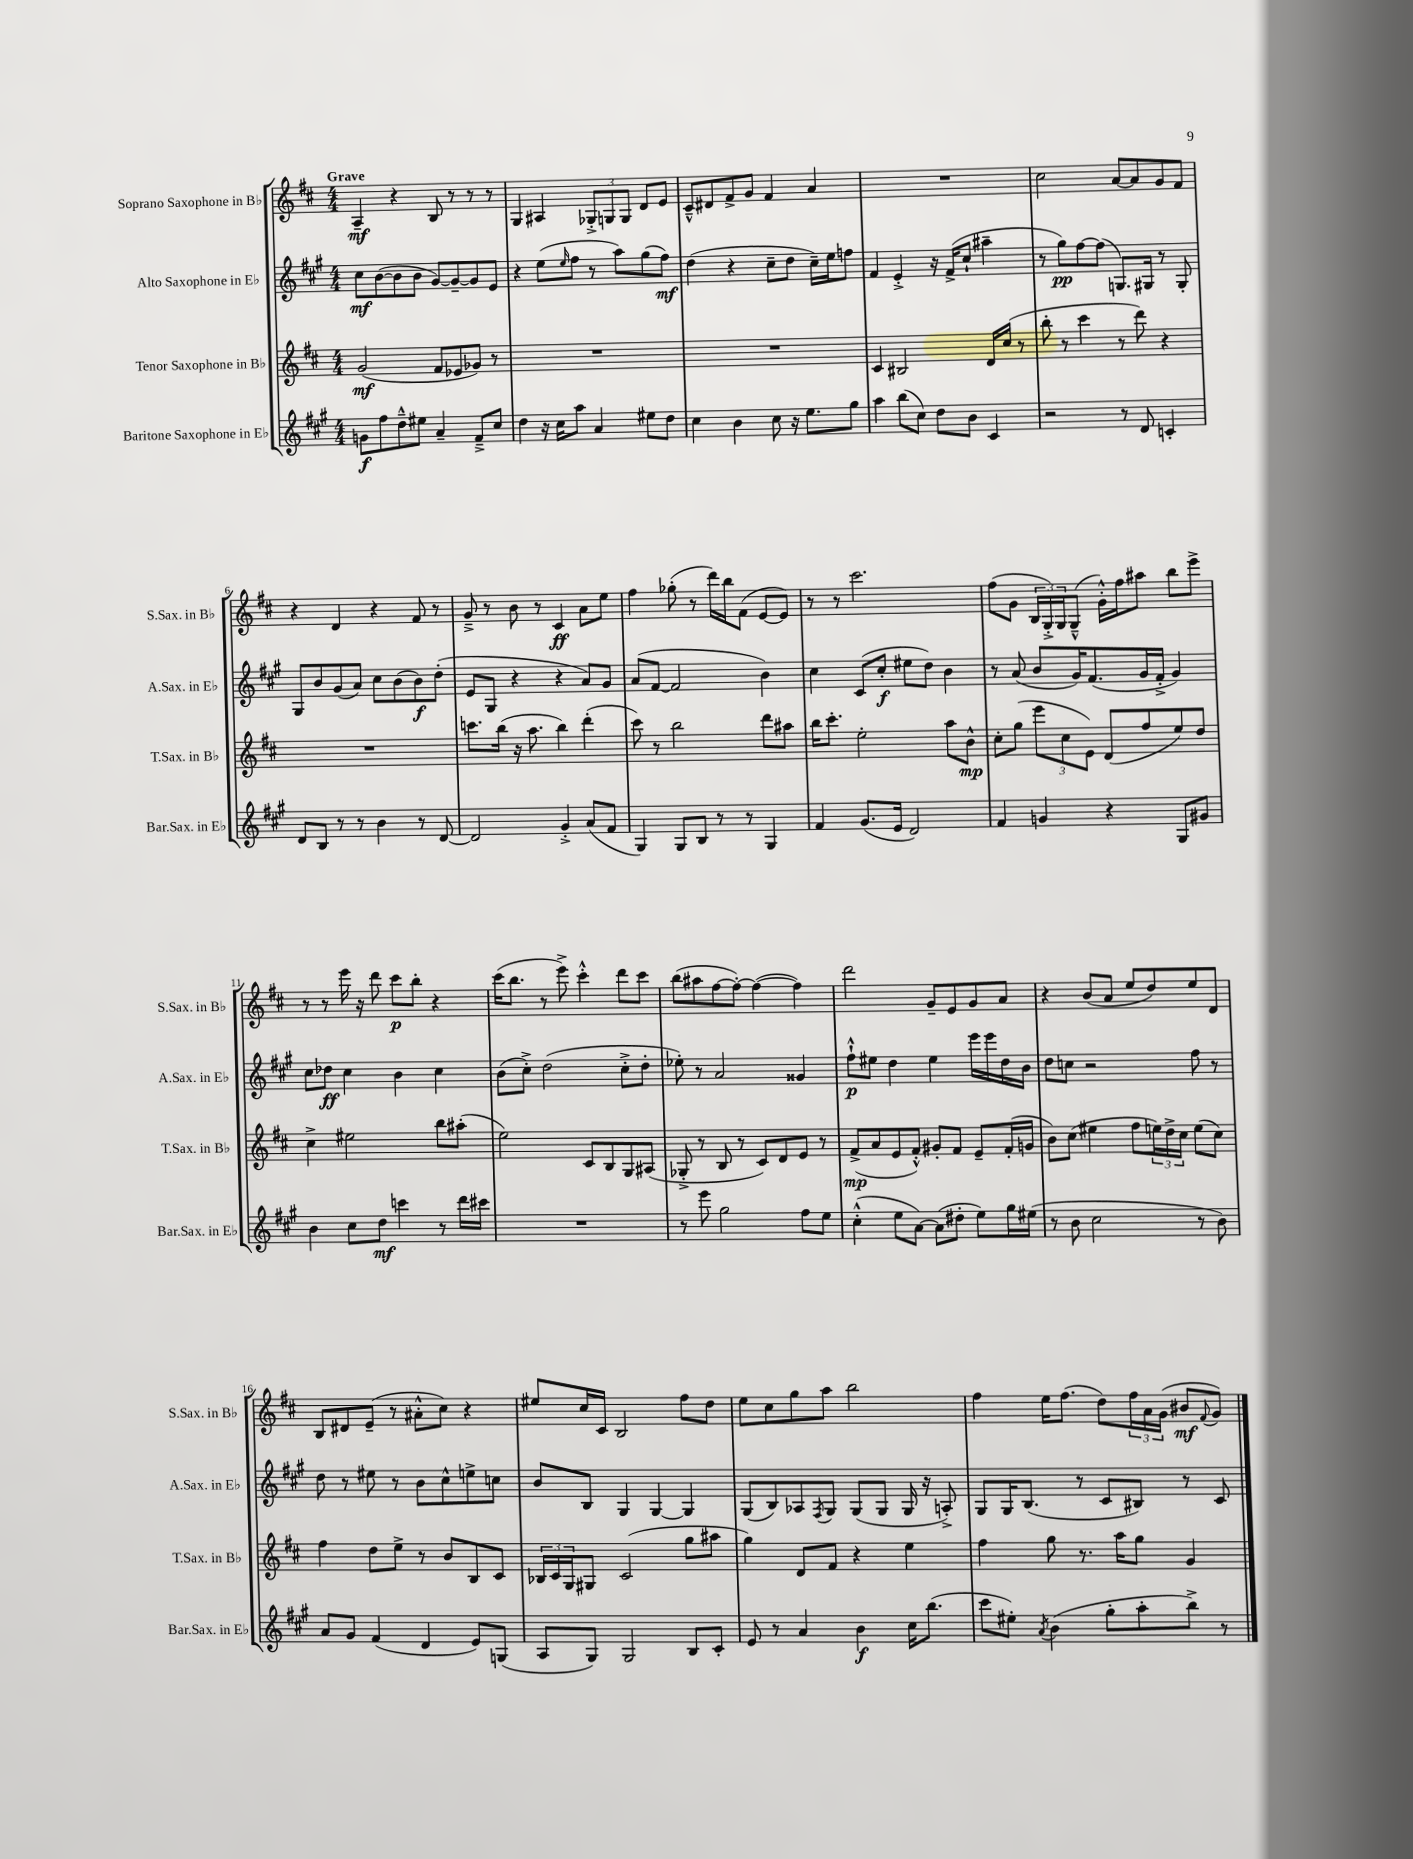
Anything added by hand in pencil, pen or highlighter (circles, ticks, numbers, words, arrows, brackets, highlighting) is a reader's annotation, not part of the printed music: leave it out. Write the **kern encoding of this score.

**kern	**kern	**kern	**kern
*staff4	*staff3	*staff2	*staff1
*clefG2	*clefG2	*clefG2	*clefG2
*k[f#c#g#]	*k[f#c#]	*k[f#c#g#]	*k[f#c#]
*M4/4	*M4/4	*M4/4	*M4/4
8g	(2g	8cc#	4A~
8ff#	.	([8b	.
8dd~^^	.	8b]	4r
8ee#	.	8b	.
4a~	8f#	[8g#)	8B
.	8e-	8g#~_	8r
8f#~^	8g-)	8g#]	8r
8cc#	8r	8e	8r
=	=	=	=
4dd	1r	4r	4G
16r	.	(8ee	4A#
16cc#	.	.	.
.	.	16qqee	.
8aa	.	8ff#	.
4a	.	8r	12G-'^
.	.	.	12G
.	.	8aa)	.
.	.	.	12G
8ee#	.	(8gg#	8d
8dd	.	8ff#)	8e
=	=	=	=
4cc#	1r	(4dd	8c#~^^
.	.	.	8d#
4b	.	4r	8f#^
.	.	.	8g
8cc#	.	8cc#~	4f#
16r	.	8dd	.
8.ee	.	.	.
.	.	16cc#~)	4a
.	.	16ee	.
8gg#	.	8ff	.
=	=	=	=
4aa	4c#	4f#	1r
(8bb	2B#	4e'^	.
8cc#)	.	.	.
8dd	.	16r	.
.	.	(16f#^	.
8b	.	8cc#`	.
4c#	16d	4aa#~	.
.	(16cc#	.	.
.	8r	.	.
=	=	=	=
2r	8bb'	8r	2cc#
.	8r	8gg#)	.
.	4ccc#	[8ff#	.
.	.	(8ff#]	.
8r	8r	8.G)	[8a
8d	8ddd)	.	8a]
.	.	16G#	.
4c'	4r	8r	8g
.	.	8G#'	8f#
=	=	=	=
8d	1r	8G#	4r
8B	.	8b	.
8r	.	(8g#	4d
8r	.	8a)	.
4b	.	8cc#	4r
.	.	(8b	.
8r	.	8b)	8f#
[8d	.	(8dd'	8r
=	=	=	=
2d]	8.ccc	8e	8g~^
.	.	8G#	8r
.	(16bb	.	.
.	16r	4r	8b
.	8.aa	.	.
.	.	.	8r
4g#'^	4bb)	4r	4c#
(8a	(4ddd'	8a)	8a
8f#	.	8g#	8ee
=	=	=	=
4G#)	8ccc#)	(8a	4ff#
.	8r	[8f#	.
8G#	2bb	2f#]	(8gg-'
8B	.	.	8r
8r	.	.	16ddd)
.	.	.	16bb
8r	.	.	(8f#
4G#	8ddd	4b)	[8e
.	8aa#	.	8e])
=	=	=	=
4f#	16bb	4cc#	8r
.	8.ccc#'	.	.
.	.	.	8r
(8.g#	2ee'	(8c#	2.ccc#
.	.	8cc#'	.
16e	.	.	.
2d)	.	8ee#	.
.	.	8dd)	.
.	8aa	4b	.
.	8b^^	.	.
=	=	=	=
4f#	8cc#'	8r	(8ff#
.	(8gg	(8a	8g
4g	12eee	8b	24B
.	.	.	24G'^)
.	12cc#	.	24G
.	.	16g#)	(8G~^^
.	12e)	.	.
.	.	(8.f#	.
4r	(8d	.	16g'^^)
.	.	.	16ff#
.	8ff#	16g#	8aa#
.	.	16f#'^	.
8G#	8ee)	4g#)	8bb
8g#	8dd	.	8eee^
=	=	=	=
4b	4cc#^	8cc#	8r
.	.	8dd-	8r
8cc#	2ee#	4cc#	16eee
.	.	.	16r
8dd	.	.	8ddd
4ccc	.	4b	8ccc#
.	.	.	8bb'
8r	8bb	4cc#	4r
16ddd	(8aa#'	.	.
16ccc#	.	.	.
=	=	=	=
1r	2ee)	(8b	(16ccc#
.	.	.	8.bb
.	.	8cc#'^)	.
.	.	(2dd	8r
.	.	.	8eee^)
.	8c#	.	4ccc#'^^
.	8B	.	.
.	8G	8cc#'^	8ddd
.	(8A#	8dd'	8ccc#
=	=	=	=
8r	8G-'^	8ee-')	(8bb
8eee	8r	8r	8aa#
2gg#	8B	2a	[8ff#
.	8r	.	8ff#'_)
.	8c#)	.	(4ff#_
.	8d	.	.
8ff#	8e	4g##	4ff#])
8ee	8r	.	.
=	=	=	=
(4cc#'^^	(8f#^	8ff#`^^	2ddd
.	8a	8ee#	.
8ee	8e	4dd	.
[8a)	8f#'^^)	.	.
(8a]	8g#'	4ee#	8g~
8dd#'	8f#	.	8e
8ee)	8e~	16eee	8g
.	.	16eee	.
16gg#	(16f#'	16dd	8a
(16ee#	16g	16b	.
=	=	=	=
8r	8b)	8dd	4r
8b	(8cc#	8cc	.
2cc#	4ee#	2r	(8b
.	.	.	8a
.	8ff#	.	8ee
.	24ee)	.	8dd)
.	24dd^	.	.
.	24cc#	.	.
8r	(8ee	8ff#	8ee
8b)	8cc#)	8r	8d
=	=	=	=
8a	4ff#	8dd	8B
8g#	.	8r	8d#
(4f#	8dd	8ee#	(8e~
.	8ee^	8r	8r
4d	8r	8b	8a#'^^
.	8b	8cc#^^	8cc#)
8e)	8B	8ee^	4r
(8G	8c#	8cc	.
=	=	=	=
8A	24B-	8b	8ee#
.	24c#	.	.
.	24G	.	.
8G#)	8G#	8B	16cc#
.	.	.	16c#
2G#	(2c#	4G#	2B
.	.	[4G#	.
8B	8gg	4G#]	8ff#
8c#'	8aa#	.	8dd
=	=	=	=
8e	4gg)	(8G#	8ee
8r	.	8B)	8cc#
4a	8d	8A-	8gg
.	.	8qF#	.
.	8f#	8G#	8aa
4b	4r	(8G#	2bb
.	.	8G#	.
16cc#	4ee	16G#	.
(8.bb	.	16r	.
.	.	8A'^)	.
=	=	=	=
8ccc#	4ff#	8G#	4ff#
8ee#')	.	16G#	.
.	.	(8.B	.
8qa	.	.	.
(4b	8gg	.	16ee
.	.	.	(8.ff#
.	8.r	8r	.
8gg#'	.	8c#	8dd)
.	16aa	.	.
8aa'	8gg	8B#)	24ff#
.	.	.	24a
.	.	.	(24g
8bb^)	4g	8r	8b#
.	.	.	8qqf#
8r	.	8c#	8g)
==	==	==	==
*-	*-	*-	*-
